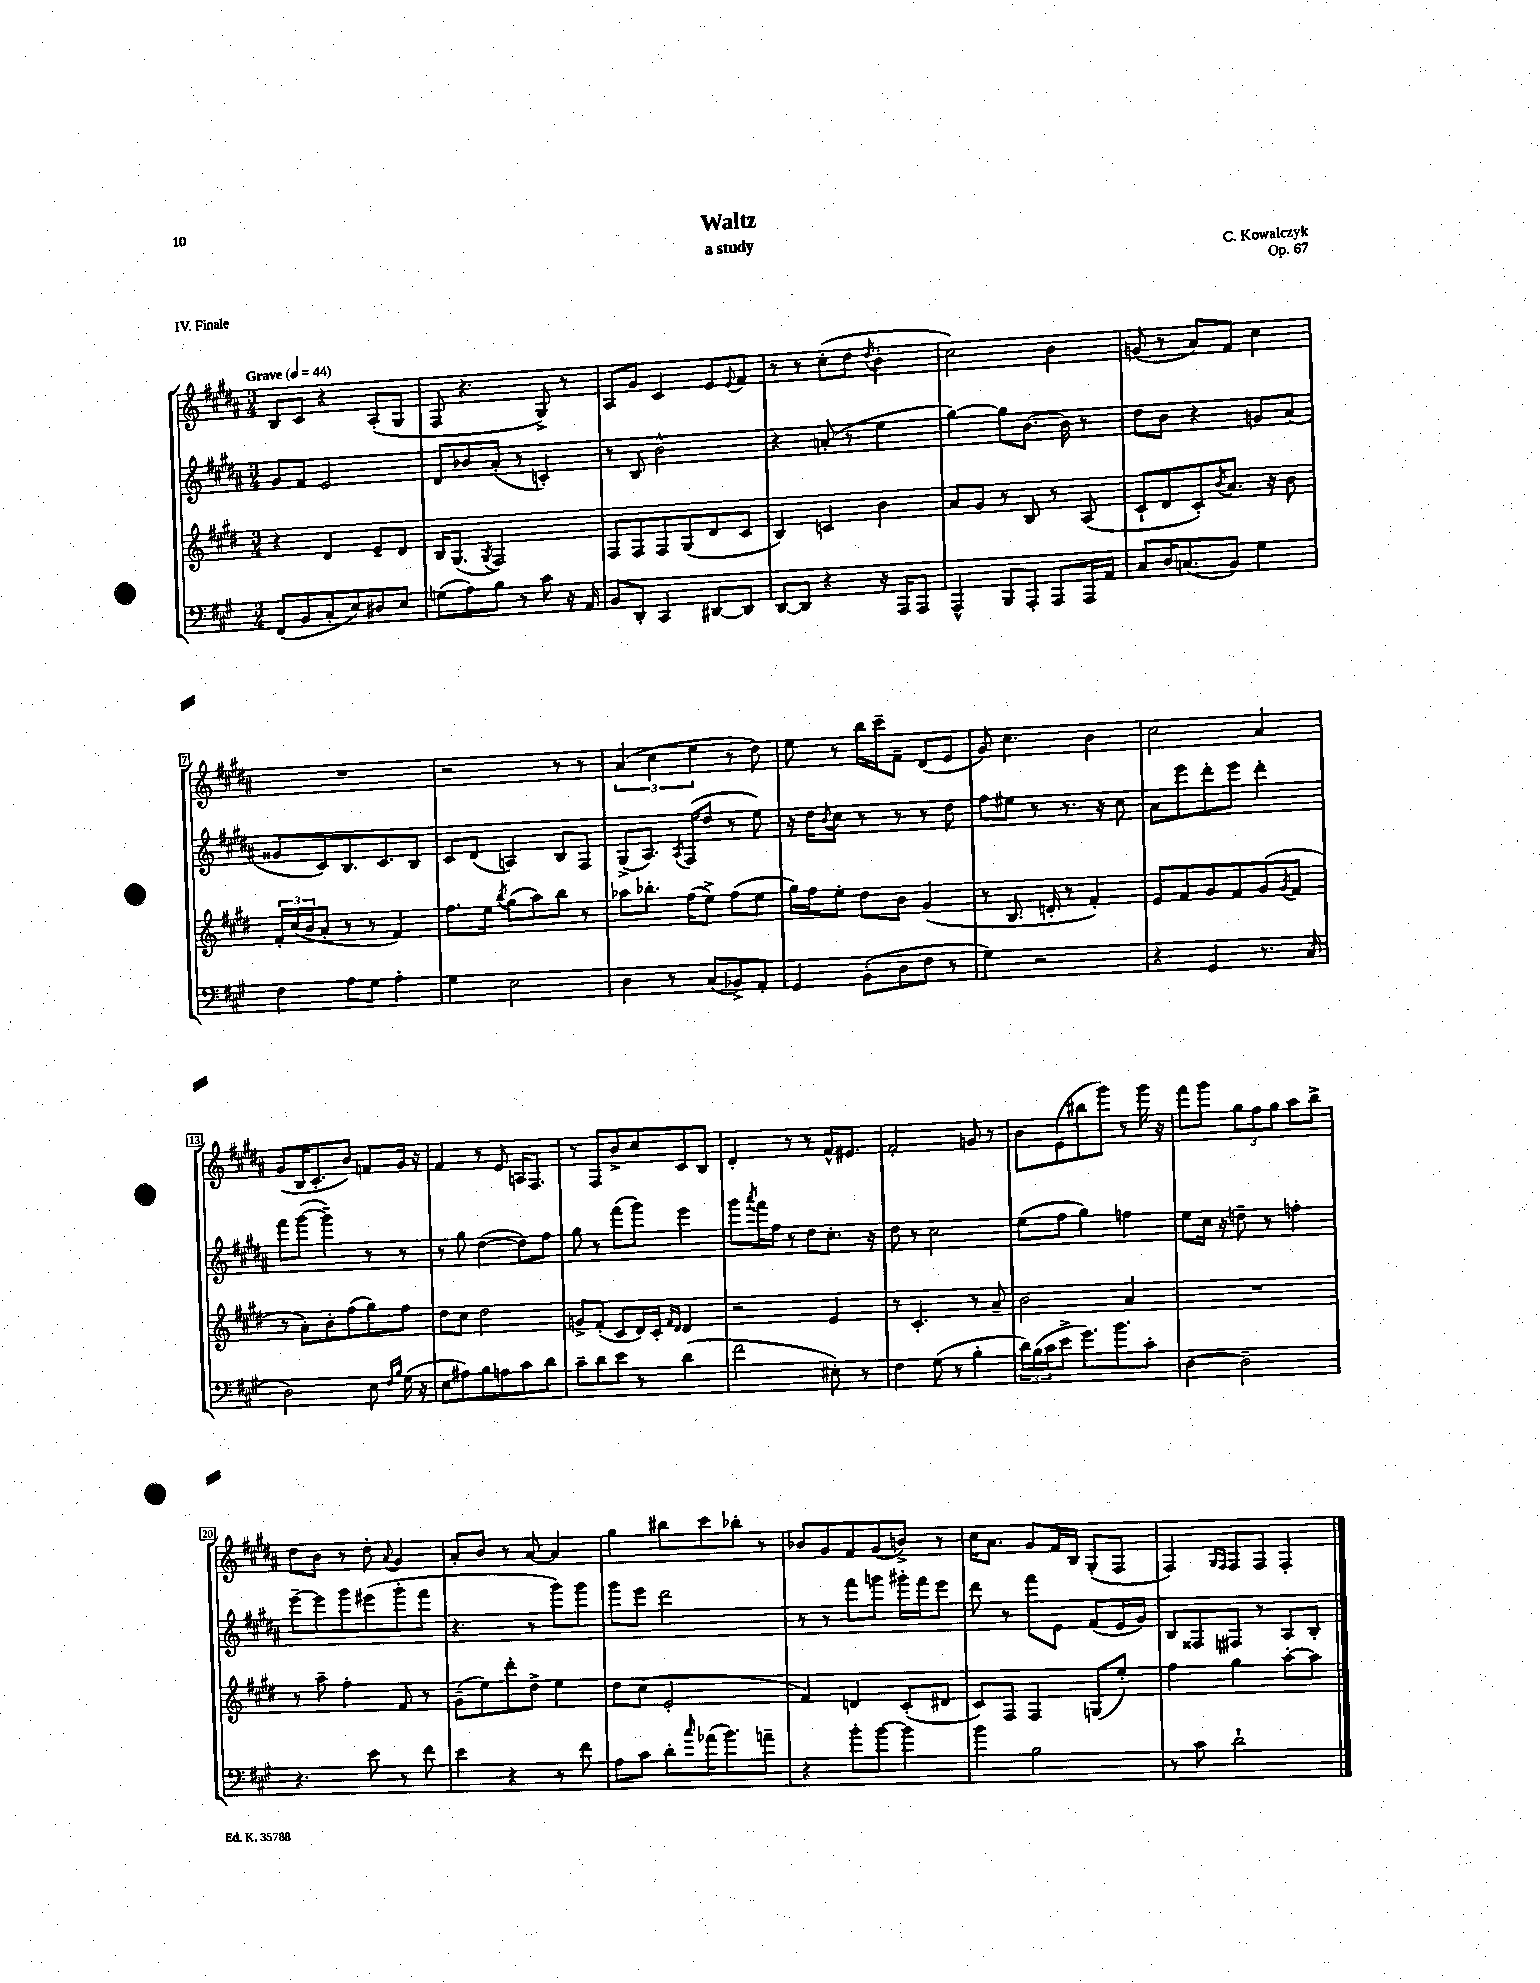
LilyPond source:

\header { title = "Waltz" composer = "C. Kowalczyk" subtitle = "a study" opus = "Op. 67" piece = "IV. Finale" }
<<
\new StaffGroup <<
\new Staff = "s0" {
    \clef treble \key b \major \numericTimeSignature \time 3/4 \tempo "Grave" 4 = 44
    b8 cis'8 r4 ais8-.( gis8 |
    fis8 r4. gis8->) r8 |
    ais8 gis'8 cis'4 e'8 \appoggiatura { e'8 } fis'8 |
    r8 r8 cis''8-.( dis''8 \acciaccatura { dis''8 } b'4-. |
    cis''2) b'4 |
    g'8( r8 ais'8) fis'8 cis''4 |
    R2. |
    r2 r8 r8 |
    \tuplet 3/2 { ais'4( cis''4 e''4 } r8 dis''8) |
    e''8 r8 b''16 cis'''16-- fis'8-- dis'8( e'8 |
    gis'8) cis''4. b'4 |
    cis''2 ais'4 |
    gis'8( b16 cis'8.-. b'8) f'8 gis'16 r16 |
    fis'4 r8 e'8 a16 fis8. |
    r8 fis8 b'8-> cis''8 cis'8 b8 |
    dis'4-. r8 r8 fis'16-^ eis'8. |
    fis'2-. g'8 r8 |
    b'8 e'8( bis''8 gis'''8) r8 gis'''16 r16 |
    fis'''8 gis'''8 \tuplet 3/2 { gis''8 fis''8 gis''8 } ais''8 b''8-> |
    dis''8 b'8 r8 dis''8-. \appoggiatura { ais'8 } gis'4 |
    ais'8-. b'8 r8 ais'8~ ais'4 |
    gis''4 bis''8 cis'''8 bes''8-. r8 |
    bes'8 gis'8 fis'8 gis'8( b'8->) r8 |
    cis''16 ais'8. gis'8 fis'16 b16 gis8-.( fis8 |
    fis4) \grace { gis16 fis16 } fis8 fis8 fis4-. \bar "|." |
}
\new Staff = "s1" {
    \clef treble \key b \major \numericTimeSignature \time 3/4
    gis'8 fis'8 e'2 |
    dis'8 bes'8 ais'8-.( r8 c'4-.) |
    r8 b8 b'2-^ |
    r4 a'8-.( r8 e''4 |
    gis''4~) gis''8 b'8.~ b'16 r8 |
    dis''8 b'8 r4 g'8 ais'8( |
    gisis'8 cis'8) b8. cis'8. b8 |
    cis'8 dis'8( a4) b8 fis8 |
    gis8->( ais8.) \acciaccatura { ais8 } fis16( dis''8 r8 e''8) |
    r16 dis''16 \acciaccatura { b'8 } cis''8 r8 r8 r8 dis''8 |
    fis''8 eis''8 r8 r8. r16 cis''8 |
    ais'8 e'''8 dis'''8-. e'''8 dis'''4-. |
    fis'''8 gis'''8~( gis'''4--) r8 r8 |
    r8 gis''8 dis''4~( dis''8) fis''8 |
    gis''8 r8 fis'''8( gis'''8) e'''4 |
    gis'''8 \acciaccatura { ais'''8 } fis'''16 fis''16 r8 dis''8 cis''8.-. r16 |
    dis''8 r8 cis''2 |
    e''8( fis''8 gis''4) f''4 |
    e''8 cis''16 r16 d''8-- r8 f''4-. |
    e'''8~-- e'''8 gis'''8 eis'''8( gis'''8-. fis'''8 |
    r4. r8 gis'''8) gis'''8 |
    gis'''8 e'''8 dis'''2 |
    r8 r8 fis'''8 g'''8 gis'''16-. fis'''16 e'''8 |
    dis'''8 r8 fis'''8 e'8 fis'8( e'16 gis'16) |
    b8 fisis8 fis8 r8 ais8 b8-. \bar "|." |
}
\new Staff = "s2" {
    \clef treble \key e \major \numericTimeSignature \time 3/4
    r4 dis'4 e'8-- dis'8 |
    b16 gis8.( \acciaccatura { gis8 } fis2) |
    fis8 fis8 fis8 gis8( dis'8 cis'8 |
    b4) c'4 b'4 |
    a'8 gis'8 r8 b8 r8 a8( |
    cis'8-! dis'8 cis'8-.) \acciaccatura { b'8 } a'8. r16 b'8 |
    \tuplet 3/2 { fis'16-. cis''16( b'16 } a'8-. r8 r8 fis'4) |
    fis''8. e''16 \acciaccatura { b''8 } gis''8( a''8) b''8 r8 |
    aes''8 bes''8.-. fis''16( e''8->) fis''8( e''8 |
    gis''16) fis''16 e''8-. dis''8 b'8 gis'4( |
    r8 b8. d'16-. r8 fis'4-.) |
    e'8 fis'8 gis'8 fis'8 gis'8( \acciaccatura { gis'8 } fis'8 |
    r8 a'8-.) b'8-. fis''8( gis''8) fis''8 |
    dis''8 cis''8 dis''2 |
    g'8-> fis'8-.( cis'8 dis'16) cis'16-. \grace { fis'16 dis'16 } dis'4 |
    r2 e'4 |
    r8 cis'4.-. r8 a'8-- |
    b'2 a'4 |
    R2. |
    r8 a''8-- fis''4-. fis'8 r8 |
    gis'8--( e''8) dis'''8-. dis''8-> e''4 |
    dis''8 cis''8( e'2-. |
    fis'4) d'4 cis'8-.( dis'8 |
    cis'8) fis8 fis4 g8( e''8-.) |
    fis''4 gis''4 a''8~-. a''8 \bar "|." |
}
\new Staff = "s3" {
    \clef bass \key a \major \numericTimeSignature \time 3/4
    fis,8( b,8 cis8-. e8) dis8 e8 |
    g8( a8) b8 r8 cis'8 r16 a,16 |
    b,8 d,8-. cis,4 dis,8~ dis,8 |
    d,8~ d,8 r4 r16 a,,16 a,,8 |
    a,,4-^ b,,8 a,,8-. a,,8 a,,16 a,16 |
    cis8 d16 c8.( b,8) gis4 |
    fis4 a8 gis8 a4-. |
    gis4 e2 |
    d4 r8 cis8( bes,8->) a,8-. |
    gis,4 b,8-.( d8 fis8 r8 |
    gis4) r2 |
    r4 gis,4 r8. cis16( |
    d2) e8 \grace { fis16 b16 } gis16( r16 |
    e8 ais8) b8 a8 cis'8 d'8 |
    cis'8-- d'8 e'8 r8 d'4( |
    fis'2 eis8-.) r8 |
    fis4 gis8( r8 b4-. |
    \tuplet 3/2 { d'16) b16( cis'16 } e'8-> gis'8.) b'8. cis'8-. |
    d4~ d2-- |
    r4. e'8 r8 fis'8 |
    e'4 r4 r8 fis'8 |
    a8 cis'8 d'8-. \grace { cis''16 } aes'16( b'8.) a'8-- |
    r4 b'8-. b'8~ b'4 |
    b'4 b2 |
    r8 cis'8 d'2-! \bar "|." |
}
>>
>>
\layout { \context { \Score \override BarNumber.stencil = #(make-stencil-boxer 0.1 0.3 ly:text-interface::print) } }
